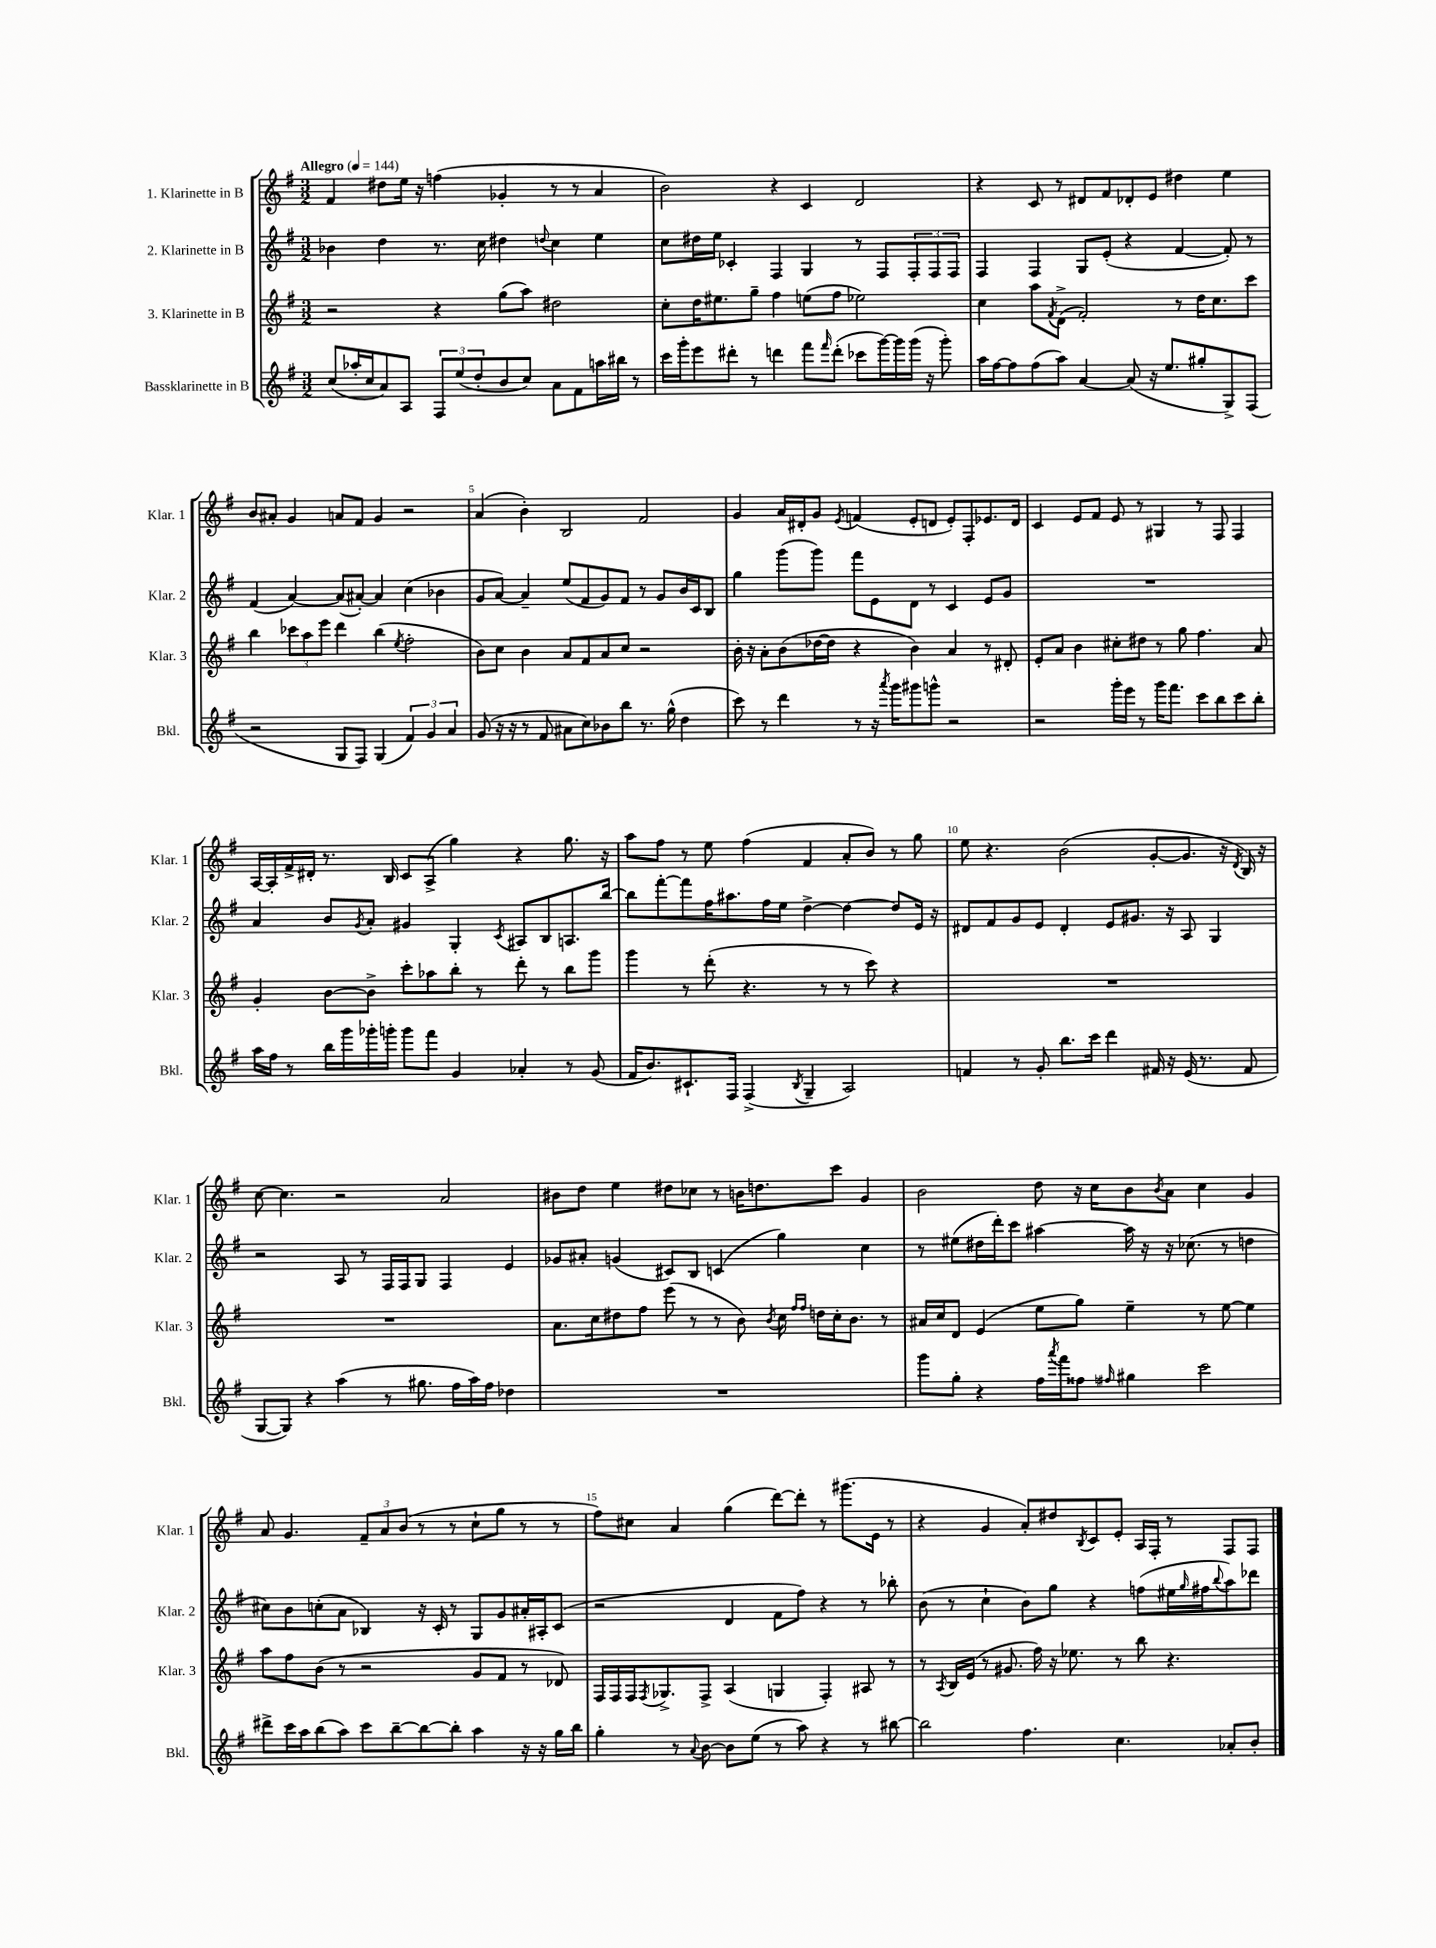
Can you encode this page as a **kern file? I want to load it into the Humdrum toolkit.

**kern	**kern	**kern	**kern
*staff4	*staff3	*staff2	*staff1
*clefG2	*clefG2	*clefG2	*clefG2
*k[f#]	*k[f#]	*k[f#]	*k[f#]
*M3/2	*M3/2	*M3/2	*M3/2
*MM144	*MM144	*MM144	*MM144
(8cc/L	2r	4b-\	4f#/
16aa-'/L	.	.	.
16cc/J	.	.	.
8a/)	.	4dd\	8dd#\L
8A/J	.	.	16ee\Jk
.	.	.	16r
12F#/L	4r	8.r	(4ff\
(12ee/	.	.	.
12dd'/	.	.	.
.	.	16cc\	.
8b/	(8gg\L	4dd#\	4g-'/
8cc/J)	8aa\J)	.	.
.	.	8qqdd/	.
8a\L	2dd#\	4cc\	8r
8f#\	.	.	8r
16aa\L	.	4ee\	4a/
16bb#\JJ	.	.	.
8r	.	.	.
=	=	=	=
16ccc\LL	8cc'\L	8cc\L	2b\)
16ggg'\J	.	.	.
8eee\	16dd\K	16dd#\L	.
.	8.ee#\	16ee\JJ	.
8ddd#'\J	.	4c-'/	.
8r	8gg~\J	.	.
4ddd\	4ff#\	4F#/	4r
8fff#\L	(8ee\L	4G/	4c/
16qqfff#/	.	.	.
(8ddd'\J	8ff#\J	.	.
8ccc-\L	2ee-\)	8r	2d/
[16ggg\L)	.	8F#/L	.
16ggg\]	.	.	.
(16ggg\JJ	.	12F#'/	.
16r	.	.	.
.	.	12F#/	.
8ggg'\)	.	.	.
.	.	12F#/J	.
=	=	=	=
16aa\LL	4cc\	4F#/	4r
[16ff#\J	.	.	.
8ff#\]	.	.	.
(8ff#\	8aa\L	4F#/	8c/
.	8qf#/	.	.
8aa\J)	(8d^\J	.	8r
[4a/	2f#'/)	8G/L	8d#/L
.	.	(8e'/J	8f#/
(8a/]	.	4r	8d-'/
16r	.	.	8e/J
8.ee/L	.	.	.
.	8r	[4f#/	4dd#\
8gg#'/	16dd\LK	.	.
.	8.cc\	.	.
8G^/)	.	8f#'/])	4ee\
(8F#/J	8ccc\J	8r	.
=	=	=	=
2r	4bb\	(4f#/	8b/L
.	.	.	8a#'/J
.	12ccc-\L	[4a/)	4g/
.	12aa\	.	.
.	12eee\J	.	.
8G/L	4ddd\	(8a/]L	8a/L
8F#/J)	.	[8a#'/J)	8f#/J
(4G/	(4bb\	4a#/]	4g/
.	8qee/	.	.
6f#/)	2ff#'\	(4cc\	2r
6g/	.	.	.
.	.	4b-\	.
6a/	.	.	.
=	=	=	=
(8g/	8b\L)	8g/L	(4a/
16r	8cc\J	[8a/J)	.
16r	.	.	.
8r	4b\	4a~/]	4b'\)
8f#/	.	.	.
8a#\L	8a/L	(8ee/L	2B/
8cc\)	8f#/	8f#/	.
8b-\	8a/	8g/)	.
8bb\J	8cc/J	8f#/J	.
8.r	2r	8r	2f#/
.	.	8g/L	.
(16gg^^\	.	.	.
4dd\	.	16b/L	.
.	.	16c/J	.
.	.	8B/J	.
=	=	=	=
8ccc\)	16b'\	4gg\	4g/
.	16r	.	.
8r	8a'\L	.	.
4ddd\	(8b\	(8ggg\L	16a/LL
.	.	.	16d#'/J
.	[16dd-\L	8ggg\J)	8g/J
.	16dd-\]JJ	.	.
.	.	.	8qe/
8r	4r	8fff#\L	(4f/
16r	.	8e\	.
8qaaa/	.	.	.
16ggg\LK	.	.	.
8ggg#\	4b\)	8d\J	8e'/L
8ggg^^\J	.	8r	8d/J
2r	4a/	4c/	8e'/L)
.	.	.	8F#'/
.	8r	8e/L	8.e-/
.	8d#'/	8g/J	.
.	.	.	16d/Jk
=	=	=	=
2r	8e'/L	1.r	4c/
.	8a/J	.	.
.	4b\	.	8e/L
.	.	.	8f#/J
16ggg'\LL	8cc#'\L	.	8e/
16eee\JJ	.	.	.
8r	8dd#\J	.	8r
16ggg\LK	8r	.	4G#/
8.fff#\J	.	.	.
.	8gg\	.	.
8ccc\L	4.ff#\	.	8r
8bb\	.	.	8F#/
8ccc\	.	.	4F#/
8bb'\J	8a/	.	.
=	=	=	=
16aa\LL	4g'/	4a/	[16A/LL
16ff#\JJ	.	.	16A'/]
8r	.	.	16f#^/
.	.	.	16d#'/JJ
16bb\LL	[8b\L	8b/L	8.r
16ggg\	.	.	.
.	.	8qg/	.
16ggg-'\	8b^\]J	8a'/J	.
16ggg'\JJ	.	.	16B/
8ggg\L	8ccc'\L	4g#/	8c/L
8fff#\J	8aa-\	.	(8A^/J
4g/	8bb'\J	4G'/	4gg\)
.	8r	.	.
.	.	8qc/	.
4a-'/	8ddd'\	8A#/L	4r
.	8r	8B/	.
8r	8bb\L	8.A/	8.gg\
(8g/	8ggg\J	.	.
.	.	[16bb/Jk	16r
=	=	=	=
16f#/LK	4ggg\	8bb\]L	8aa\L
8.b/)	.	.	.
.	.	[8fff#'\	8ff#\J
8.c#`/	8r	8fff#\]	8r
.	(8ddd'\	16ff#\K	8ee\
16F#/Jk	.	8.aa#\	.
(4F#^/	4.r	.	(4ff#\
.	.	16ff#\L	.
.	.	16ee\JJ	.
8qB/	.	.	.
4G~/	.	[4dd^\	4f#/
.	8r	.	.
2A/)	8r	4dd\_	8a'/L
.	8ccc\)	.	8b/J)
.	4r	8dd/]L	8r
.	.	16e/Jk	8gg\
.	.	16r	.
=	=	=	=
4f/	1.r	8d#/L	8ee\
.	.	8f#/	4.r
8r	.	8g/	.
8g'/	.	8e/J	.
8.bb\L	.	4d#'/	(2b\
16ccc\Jk	.	.	.
4ddd\	.	8e/L	.
.	.	8.g#/J	.
16f#/	.	.	[8g'/L
16r	.	16r	.
(16e/	.	8A/	8.g/]J
8.r	.	.	.
.	.	4G/	.
.	.	.	16r
.	.	.	8qd/
8f#/	.	.	16B/)
.	.	.	16r
=	=	=	=
[8G/L	1.r	2r	[8cc\
8G/]J)	.	.	4.cc\]
4r	.	.	.
(4aa\	.	8A/	2r
.	.	8r	.
8r	.	16F#/LL	.
.	.	16F#/J	.
8.gg#\	.	8G/J	.
.	.	4F#/	2a/
16ff#\LL	.	.	.
16aa\)	.	.	.
16ff#\JJ	.	.	.
4dd-\	.	4e/	.
=	=	=	=
1.r	8.a\L	8g-/L	8b#\L
.	.	8a#'/J	8dd\J
.	16cc\k	.	.
.	8dd#\	(4g/	4ee\
.	8ff#\J	.	.
.	(8eee\	8c#/L)	8dd#\L
.	8r	8B/J	8cc-\J
.	8r	(4c/	8r
.	8b\)	.	16b\LK
.	.	.	8.dd\
.	8qb/	.	.
.	16cc\	4gg\)	.
.	16qqff#/LL	.	.
.	16qqff#/JJ	.	.
.	16dd\LL	.	.
.	16cc'\J	.	8ccc\J
.	8.b\J	.	.
.	.	4cc\	4g/
.	8r	.	.
=	=	=	=
8ggg\L	16a#/LL	8r	2b\
.	16cc/J	.	.
8gg'\J	8d/J	(8ee#\L	.
4r	(4e/	16dd#\L	.
.	.	16ddd'\J)	.
.	.	8ccc\J	.
16ff#\LL	8ee\L	[4aa#\	8dd\
8qaaa/	.	.	.
16fff#\J	.	.	.
8ff##\J	8gg\J)	.	16r
.	.	.	16cc\LK
16qqff#/	.	.	.
4gg#\	4ee~\	16aa#\]	8b\
.	.	16r	.
.	.	.	8qb/
.	.	16r	8a\J
.	.	(8.cc-\	.
2ccc\	8r	.	4cc\
.	[8ee\	8r	.
.	4ee\]	4dd\	4g/
=	=	=	=
8ddd#^\L	8aa\L	8cc#\L)	8a/
16ccc\L	8ff#\	8b\	4.g/
16aa\J	.	.	.
(8bb\	(8b\J	(8cc'\	.
8aa\J)	8r	8a\J	.
8ccc\L	2r	4B-/)	12f#~/L
.	.	.	12a/
[8bb~\	.	.	.
.	.	.	(12b/J
8bb\_	.	16r	8r
.	.	16c'/	.
8bb'\]J	.	8r	8r
4aa\	8g/L	8G/L	8cc`\L
.	8f#/J	8g/	8gg\J
16r	8r	16a#'/L	8r
16r	.	16A#'/J	.
16gg\LL	8d-/)	(8c/J	8r
16bb\JJ	.	.	.
=	=	=	=
4gg'\	16F#/LL	2r	8ff#\L)
.	16F#/	.	.
.	16F#/J	.	8cc#\J
.	8qF#/	.	.
.	8.G-^/	.	.
8r	.	.	4a/
8qqa/	.	.	.
[8b\	8F#^/J	.	.
8b\]L	(4A/	4d/	(4gg\
(8ee\J	.	.	.
8r	4G/	8f#\L	[8ddd\L)
8aa\)	.	8ff#\J)	8ddd'\]J
4r	4F#'/)	4r	8r
.	.	.	(8.ggg#\L
8r	8A#/	8r	.
.	.	.	16e\Jk
[8bb#\	8r	8bb-'\	8r
=	=	=	=
2bb#\]	8r	(8b\	4r
.	8qA/	.	.
.	16B/LL	8r	.
.	(16e/JJ	.	.
.	8r	4cc`\	4g/
.	8.g#/	.	.
4.ff#\	.	8b\L)	8a'/L)
.	16ff#\)	.	.
.	16r	8gg\J	8dd#/
.	8.ee-\	.	.
.	.	.	8qB/
.	.	4r	8c/
4.cc\	8r	.	8e'/J
.	8bb\	(8ff\L	16A/LL
.	.	.	16F#'/JJ
.	4.r	16ee#\L	8r
.	.	16qqgg/	.
.	.	16ff#\J	.
.	.	8qqbb/	.
8a-'/L	.	8aa\)	8F#/L
8b'/J	.	8ddd-\J	8F#/J
==	==	==	==
*-	*-	*-	*-
